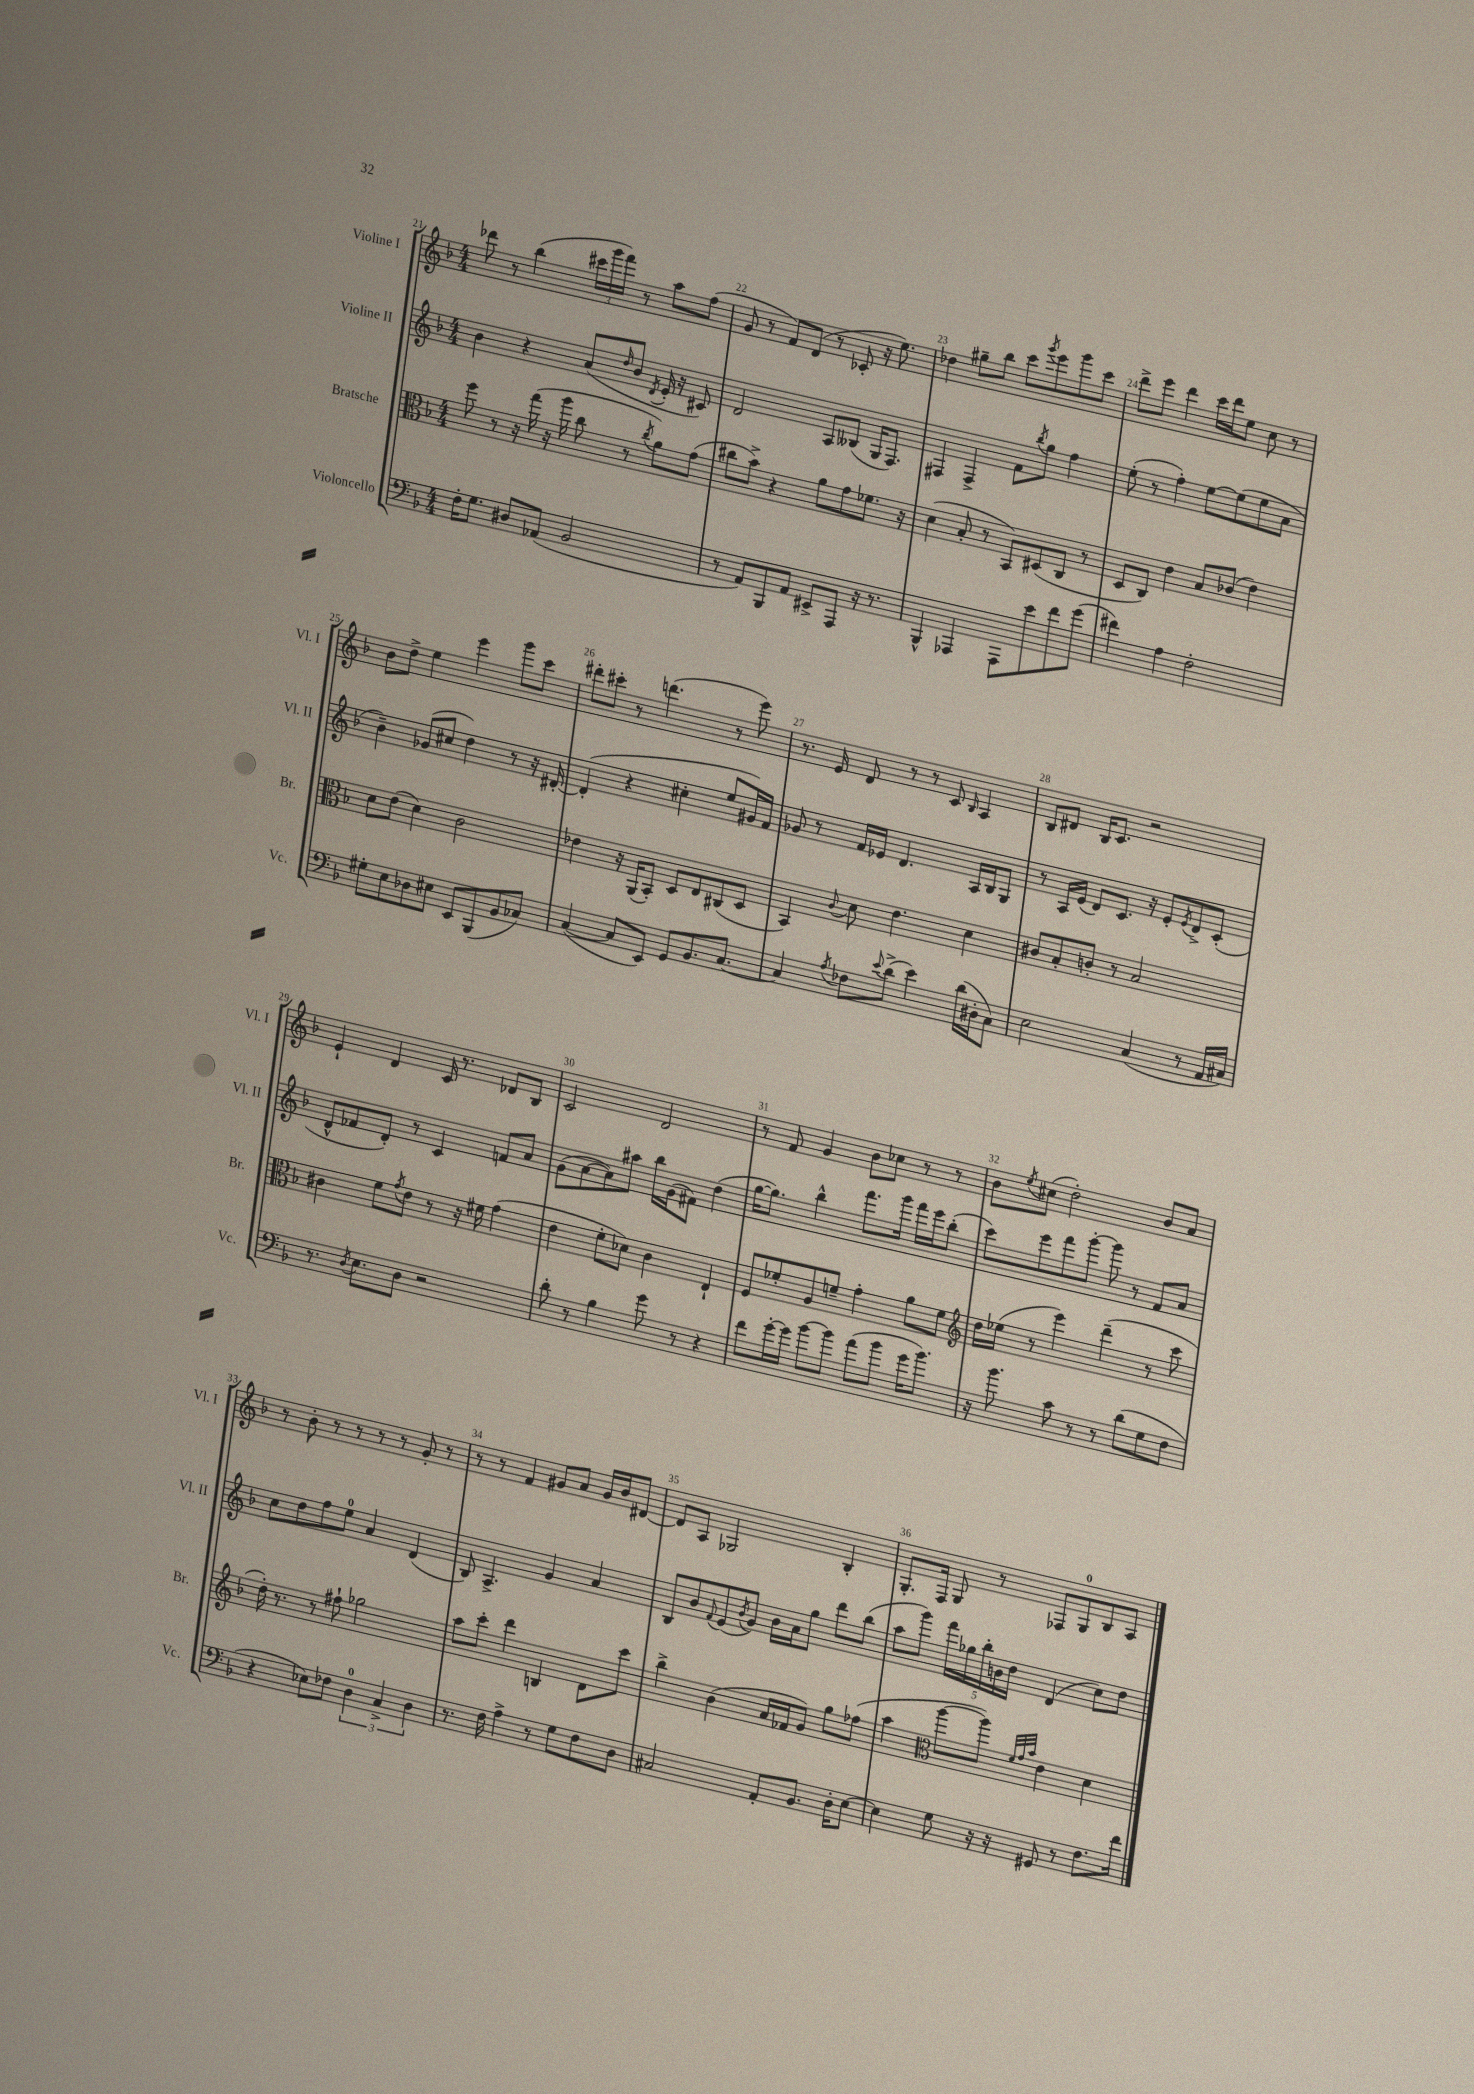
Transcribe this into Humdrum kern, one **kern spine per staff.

**kern	**kern	**kern	**kern
*staff4	*staff3	*staff2	*staff1
*clefF4	*clefC3	*clefG2	*clefG2
*k[b-]	*k[b-]	*k[b-]	*k[b-]
*M4/4	*M4/4	*M4/4	*M4/4
16F'	8ff	4b-	8ddd-
8.G	.	.	.
.	8r	.	8r
8D#	16r	4r	(4bb-
.	(16gg	.	.
(8AA-	16r	.	.
.	16aa	.	.
2BB-	8cc	(8a	24ccc#
.	.	.	24ggg
.	.	.	24fff)
.	.	16qqdd	.
.	8r	8b-	8r
.	8qcc	8qd	.
.	8a)	16e'	8aa
.	.	16r	.
.	(8g	8c#)	(8ff
=	=	=	=
8r	8cc#	2d	8g
8AA)	8b-^)	.	8r
8BBB-	4r	.	8f)
8AA	.	.	(8d
8EE#^	8a	8A	8r
8AAA	8g	(8B--	8c-'
16r	8.f-	16G	16r
8.r	.	8.F)	8.ee)
.	16r	.	.
=	=	=	=
4BBB-^^	(4d	4F#	4dd-
4AAA-	8B-'	4F#^	8gg#~
.	8r	.	8bb-
8AAA-	8BB-)	8f	8ccc
.	.	8qbb-	8qggg
8e	(8D#	8gg	8eee
8f	8C	4ff	8ggg
(8g	8r	.	8ccc
=	=	=	=
4f#)	8D	(8ee'	8ddd^
.	8C)	8r	8eee
4A	4e	4ff')	4ddd
2F'	8B-	[8ee	16ccc
.	.	.	16ddd
.	(8c-	(8ee]	8ee
.	4e)	8ee	8cc
.	.	8a	8r
=	=	=	=
8G#'	8d	4b-~)	8b-
8E	(8e	.	8dd^
8D-	4d)	(8g-	4ee
8E#	.	8cc#	.
8EE	2c	4dd)	4eee
(8BBB-	.	.	.
8BB-	.	8r	8ggg
8C-)	.	16r	8ccc
.	.	[16d#'	.
=	=	=	=
([4C	4e-	(4d#']	8ddd#'
.	.	.	8ccc#'
8C]	16r	4r	8r
.	(16AA	.	.
8EE)	8BB-')	.	(4.ddd
8GG	8D	4cc#'	.
8.BB-	8E	.	.
.	(8C#	8ee	8r
[8.C	.	.	.
.	8D	16g#)	8eee)
.	.	16f	.
=	=	=	=
4C]	4BB-)	8g-	8.r
.	.	8r	.
.	.	.	16e
8qA	8qqc	.	.
8F-	8d	16f	8d
.	.	16e-	.
8qqe	.	.	.
(8d^	4.e	4.d	8r
4e)	.	.	8r
.	.	.	8c
.	.	.	16qqB-
(16d	4d	16A	4A
16D#'	.	16B-	.
8C)	.	8G	.
=	=	=	=
2E	8c#	8r	8B-
.	8B-'	16A	8d#
.	.	(16e	.
.	8c'	8d)	16B-
.	.	.	8.c
.	8r	8.c	.
(4C	2B-	.	2r
.	.	16r	.
.	.	8e'	.
.	.	8qe	.
8r	.	8d^	.
16AA	.	(8c'	.
16C#)	.	.	.
=	=	=	=
8.r	4c#	8d^^	4e`
.	.	8f-	.
8qD	.	.	.
8.E	.	.	.
.	8f	8d')	4d
.	8qg	.	.
8D	8e	8r	.
2r	8r	4c	16c
.	.	.	8.r
.	16r	.	.
.	16f#	.	.
.	(4g	8f	8d-
.	.	8a	8B-
=	=	=	=
8d'	4e	(8g	2c
8r	.	[8a	.
4B-	8f'	8a])	.
.	8d-)	8aa#	.
8g	4c	16bb-	2d
.	.	(16g	.
8r	.	8f#)	.
4r	4E`	(4dd	.
=	=	=	=
8f	8F	[16gg	8r
.	.	8.gg])	.
[16g'	8f-'	.	8f
16g]	.	.	.
[8b-	8A	4bb-^^	4g
8b-]	8f~	.	.
(8a	4g'	8.fff	8b-
8b-	.	.	8cc-
.	.	16ggg	.
16g	8a	16fff	8r
8.b-)	.	16eee	.
.	8f	(8bb-'	8r
=	=	=	=
*	*clefG2	*	*
16r	16dd	8ccc)	8b-
8.b-	(16ee-	.	.
.	.	.	8qee
.	8r	8eee	(8cc#
8c	4eee)	8fff	2dd')
8r	.	[8ggg'	.
8r	(4ddd~	8ggg]	.
(8d	.	8r	.
8G	8r	8f	8b-
8F	8ccc	8a	8a
=	=	=	=
4r	16dd')	8cc	8r
.	8.r	.	.
.	.	8dd	8b-'
8E-)	8r	8ff	8r
8F-	8ff#`	8ee	8r
6D	2gg-	4a	8r
.	.	.	8r
6C^	.	.	.
.	.	(4d	8g'
6D	.	.	.
.	.	.	8r
=	=	=	=
8.r	8aa	8B-)	8r
.	8ccc'	4.A^	8r
16F	.	.	.
4A^	4ddd	.	4f
8r	4B	4g	8g#
8G	.	.	8a
8F	8d	4a	16g#
.	.	.	16b-
8D	8ccc	.	[8d#
=	=	=	=
2C#	4bb-^	8B-	8d#]
.	.	8b-	8A
.	.	8qqf	.
.	(4b-	(8e	2G-
.	.	8qb-	.
.	.	8g)	.
8AA'	16a	16b-	.
.	16f-	16a	.
8.BB-	8g)	8gg	.
.	8gg	8ddd	4B-'
16D'	.	.	.
[8E	(8ff-	(8bb-	.
=	=	=	=
4E]	4aa	8aa	8.G'
.	.	8ggg)	.
.	.	.	16F
*	*clefC3	*	*
8G	[8aa	20fff	8G
.	.	20gg-	.
.	.	20bb-'	.
16r	8aa])	.	8r
.	.	20b	.
16r	.	.	.
.	.	20dd	.
.	32qqf	.	.
.	32qqg	.	.
.	32qqb-	.	.
8GG#	4e	(4d	8F-
8r	.	.	8G
8.F	4d	8cc)	8B-
.	.	8dd	8A
16f	.	.	.
==	==	==	==
*-	*-	*-	*-
